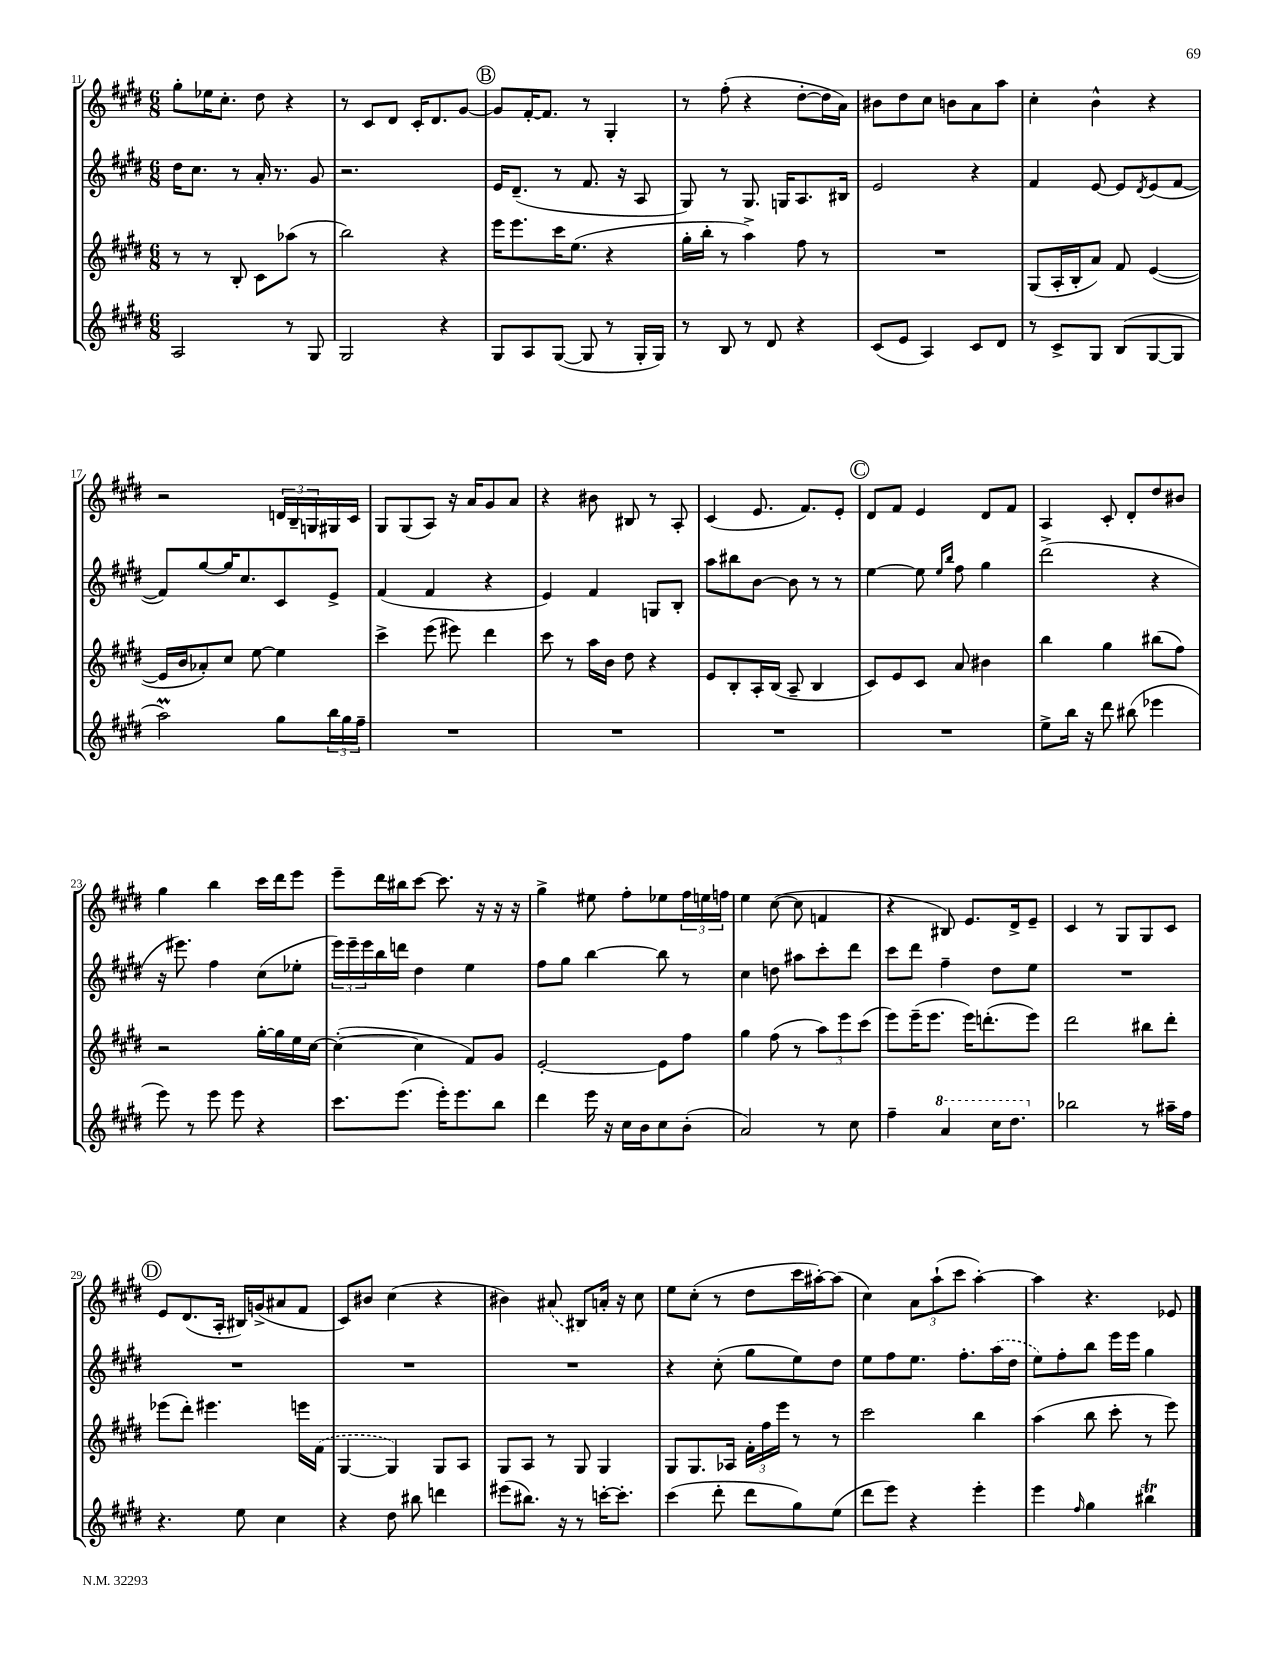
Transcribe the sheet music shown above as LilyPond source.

<<
\new StaffGroup <<
\new Staff = "s0" {
    \clef treble \key e \major \numericTimeSignature \time 6/8
    gis''8-. ees''16 cis''8.-. dis''8 r4 |
    r8 cis'8 dis'8 cis'16-. dis'8. gis'8~ |
    \mark \markup { \circle "B" } gis'8 fis'16~-. fis'8. r8 gis4-. |
    r8 fis''8-.( r4 dis''8~-. dis''16 a'16) |
    bis'8 dis''8 cis''8 b'8 a'8 a''8 |
    cis''4-. b'4-^ r4 |
    r2 \tuplet 3/2 { d'16 b16-- g16 } gis16 cis'16 |
    gis8 gis8( a8) r16 a'16 gis'8 a'8 |
    r4 bis'8 bis8 r8 a8-. |
    cis'4( e'8. fis'8.) e'8-. |
    \mark \markup { \circle "C" } dis'8 fis'8 e'4 dis'8 fis'8 |
    a4 cis'8-. dis'8-. dis''8 bis'8 |
    gis''4 b''4 cis'''16 dis'''16 e'''8 |
    e'''8-- dis'''16 bis''16 cis'''8~ cis'''8. r16 r16 r16 |
    gis''4-> eis''8 fis''8-. ees''8 \tuplet 3/2 { fis''16 e''16 f''16 } |
    e''4 cis''8~( cis''8 f'4 |
    r4 bis8) e'8. dis'16-> e'8-- |
    cis'4 r8 gis8 gis8 cis'8 |
    \mark \markup { \circle "D" } e'8 dis'8.( a16-. bis16) g'16->( ais'8 fis'8 |
    cis'8) bis'8 cis''4( r4 |
    bis'4) \once \slurDashed ais'8( bis8) a'16-. r16 cis''8 |
    e''8 cis''8-.( r8 dis''8 cis'''16 ais''16~-.) ais''8( |
    cis''4) \tuplet 3/2 { a'8 a''8-!( cis'''8 } a''4~-.) |
    a''4 r4. ees'8 \bar "|." |
}
\new Staff = "s1" {
    \clef treble \key e \major \numericTimeSignature \time 6/8
    dis''16 cis''8. r8 a'16-. r8. gis'8 |
    r2. |
    \mark \markup { \circle "B" } e'16 dis'8.--( r8 fis'8. r16 a8 |
    gis8) r8 gis8. g16 a8. bis16 |
    e'2 r4 |
    fis'4 e'8~ e'8 \acciaccatura { dis'8 } e'8( fis'8~ |
    fis'8) gis''8~ gis''16 cis''8. cis'8 e'8-> |
    fis'4( fis'4 r4 |
    e'4) fis'4 g8 b8-. |
    a''8 bis''8 b'8~ b'8 r8 r8 |
    \mark \markup { \circle "C" } e''4~ e''8 \grace { e''16 b''16 } fis''8 gis''4 |
    dis'''2->( r4 |
    r16 eis'''8.) fis''4 cis''8( ees''8-. |
    \tuplet 3/2 { e'''16) e'''16-- e'''16 } b''16 d'''16 dis''4 e''4 |
    fis''8 gis''8 b''4~ b''8 r8 |
    cis''4 d''8 ais''8 cis'''8-. dis'''8 |
    cis'''8 dis'''8 fis''4-- dis''8 e''8 |
    R2. |
    \mark \markup { \circle "D" } R2. |
    R2. |
    R2. |
    r4 cis''8-.( gis''8 e''8) dis''8 |
    e''8 fis''8 e''8. fis''8.-. \once \slurDashed a''16( dis''16 |
    e''8) fis''8-. b''8 e'''16 e'''16 gis''4 \bar "|." |
}
\new Staff = "s2" {
    \clef treble \key e \major \numericTimeSignature \time 6/8
    r8 r8 b8-. cis'8 aes''8( r8 |
    b''2) r4 |
    \mark \markup { \circle "B" } e'''16 e'''8. cis'''16 e''8.( r4 |
    gis''16-. b''16-. r8 a''4->) fis''8 r8 |
    R2. |
    gis8( a16-. b16-. a'8) fis'8 e'4~( |
    e'16 b'16 aes'8-.) cis''8 e''8~ e''4 |
    cis'''4-> e'''8( eis'''8) dis'''4 |
    cis'''8 r8 a''16 b'16 dis''8 r4 |
    e'8 b8-. a16-. b16( a8-- b4 |
    \mark \markup { \circle "C" } cis'8) e'8 cis'8 a'8 bis'4 |
    b''4 gis''4 bis''8( fis''8) |
    r2 gis''16~-. gis''16 e''16 cis''16~ |
    cis''4~-.( cis''4 fis'8) gis'8 |
    e'2~-. e'8 fis''8 |
    gis''4 fis''8( r8 \tuplet 3/2 { a''8) e'''8 cis'''8( } |
    e'''8) e'''16--( e'''8. e'''16) d'''8.-.( e'''8) |
    dis'''2 bis''8 dis'''8-. |
    \mark \markup { \circle "D" } ees'''8( dis'''8-.) eis'''4. e'''16 \once \slurDashed fis'16( |
    gis4~ gis4) gis8 a8 |
    gis8 a8 r8 gis8 gis4 |
    gis8 gis8. aes16 \tuplet 3/2 { fis'16-. fis''16 e'''16 } r8 r8 |
    cis'''2 b''4 |
    a''4( b''8 cis'''8-. r8 e'''8) \bar "|." |
}
\new Staff = "s3" {
    \clef treble \key e \major \numericTimeSignature \time 6/8
    a2 r8 gis8 |
    gis2 r4 |
    \mark \markup { \circle "B" } gis8 a8 gis8~( gis8 r8 gis16-. gis16) |
    r8 b8 r8 dis'8 r4 |
    cis'8( e'8 a4) cis'8 dis'8 |
    r8 cis'8-> gis8 b8( gis8~ gis8 |
    a''2\prall) gis''8 \tuplet 3/2 { b''16 gis''16 fis''16-- } |
    R2. |
    R2. |
    R2. |
    \mark \markup { \circle "C" } R2. |
    e''8-> b''16 r16 dis'''8 bis''8( ees'''4 |
    e'''8) r8 e'''8 e'''8 r4 |
    cis'''8. e'''8.( e'''16-.) e'''8. b''8 |
    dis'''4 e'''16 r16 cis''16 b'16 cis''8 b'8-.( |
    a'2) r8 cis''8 |
    fis''4-- \ottava #1 a''4 cis'''16 dis'''8. \ottava #0 |
    bes''2 r8 ais''16-- fis''16 |
    \mark \markup { \circle "D" } r4. e''8 cis''4 |
    r4 dis''8 bis''8 d'''4 |
    eis'''8( bis''8.) r16 r8 c'''16~-. c'''8.-. |
    cis'''4( dis'''8-. dis'''8 gis''8) e''8( |
    dis'''8 e'''8) r4 e'''4-. |
    e'''4 \grace { fis''16 } gis''4 bis''4\trill \bar "|." |
}
>>
>>
\layout { \context { \Score currentBarNumber = #11 } }
